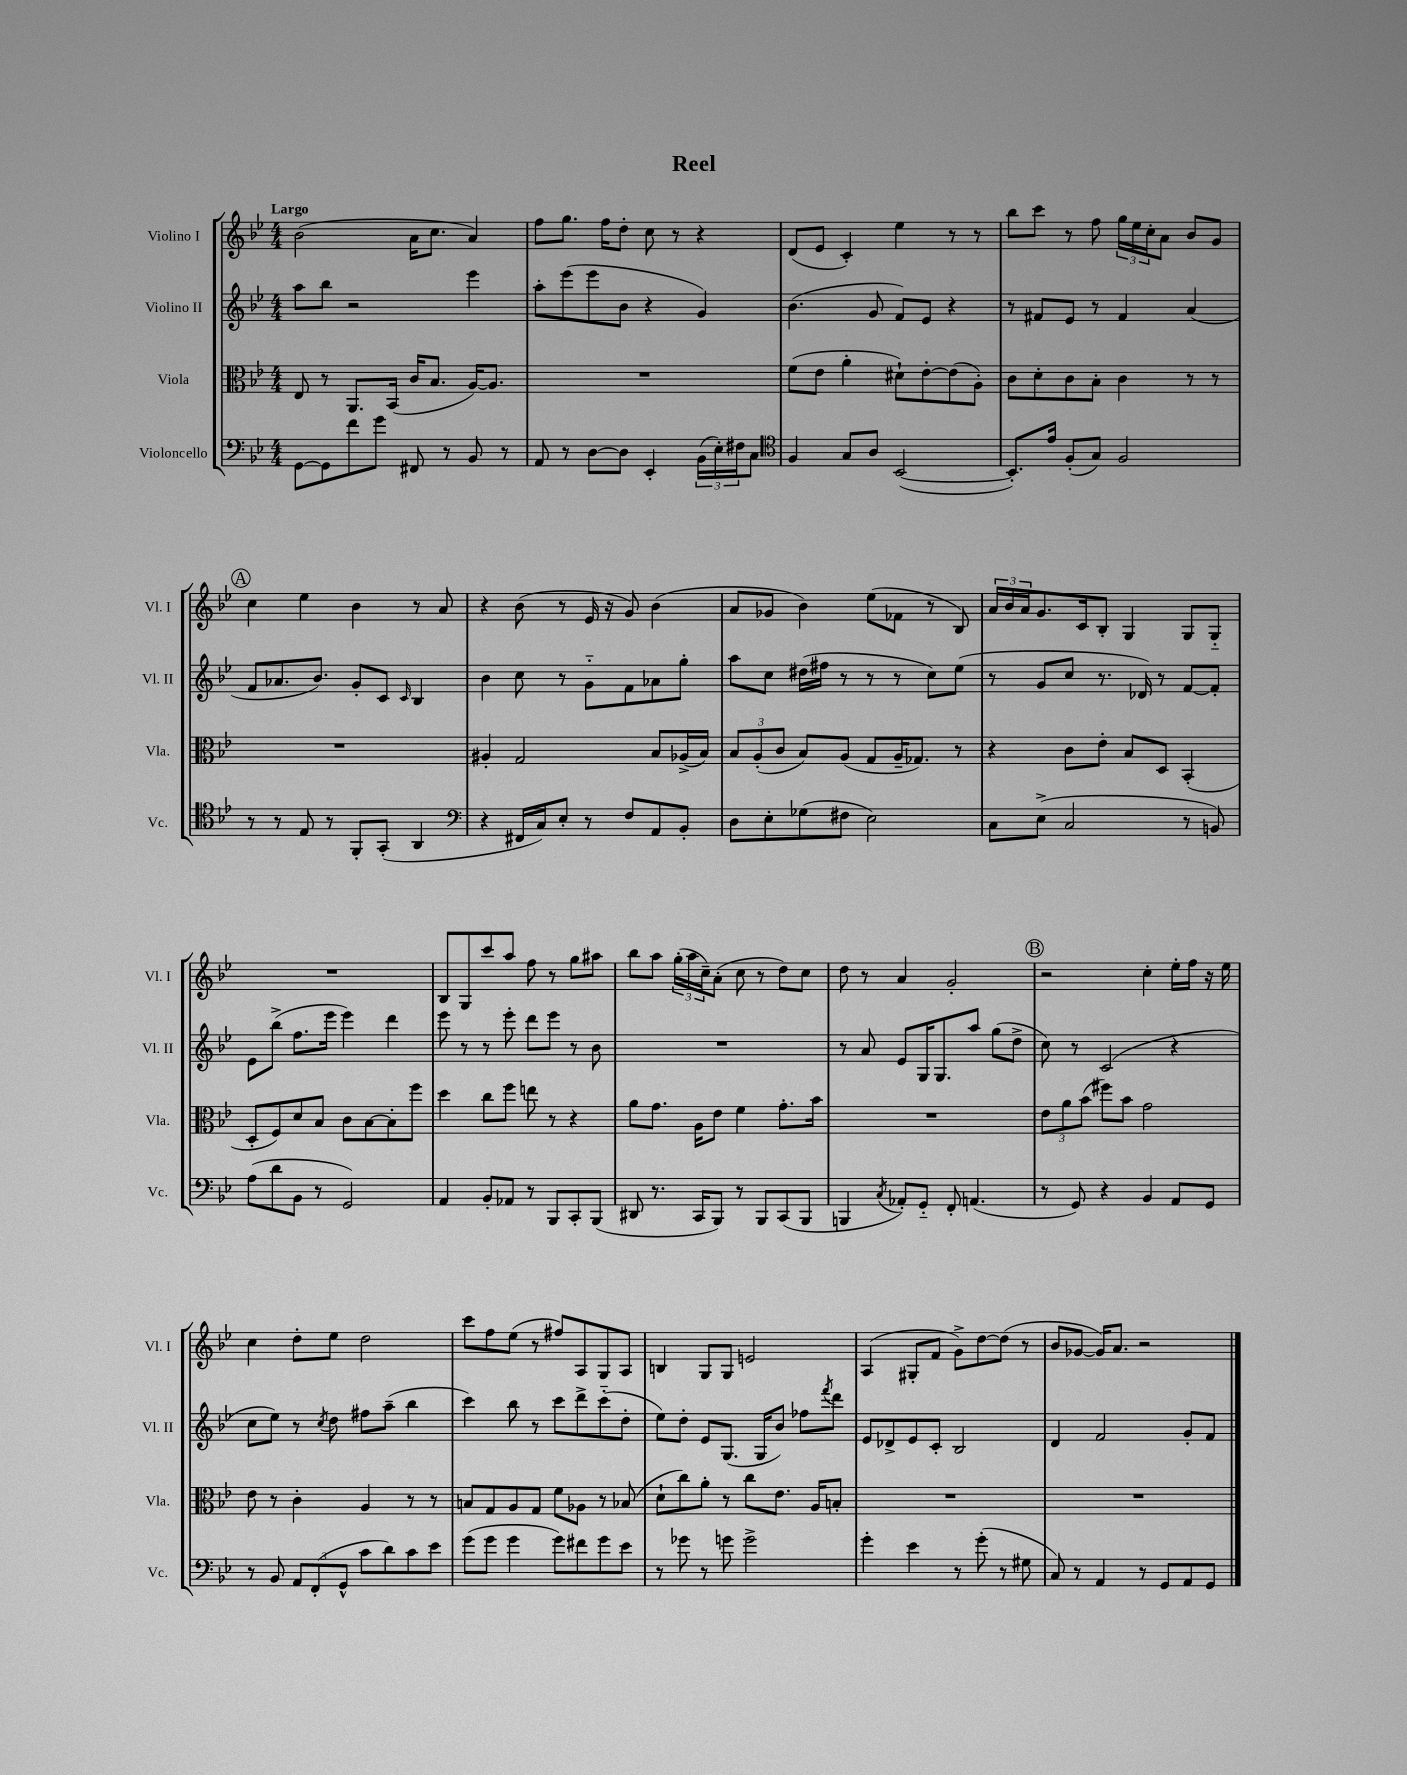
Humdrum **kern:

**kern	**kern	**kern	**kern
*staff4	*staff3	*staff2	*staff1
*clefF4	*clefC3	*clefG2	*clefG2
*k[b-e-]	*k[b-e-]	*k[b-e-]	*k[b-e-]
*M4/4	*M4/4	*M4/4	*M4/4
[8GG\L	8E-/	8aa\L	(2b-\
8GG\]	8r	8bb-\J	.
8f\	8.AA/L	2r	.
8g\J	.	.	.
.	(16BB-/Jk	.	.
8FF#/	16c/LK	.	16a\LK
.	8.B-/J	.	8.cc\J
8r	.	.	.
8BB-/	[16A/LK)	4eee-\	4a/)
.	8.A/]J	.	.
8r	.	.	.
=	=	=	=
8AA/	1r	8aa'\L	8ff\L
8r	.	(8eee-\	8.gg\J
[8D\L	.	8eee-\	.
.	.	.	16ff\LK
8D\]J	.	8b-\J	8dd'\J
4EE-'/	.	4r	8cc\
.	.	.	8r
(24BB-\LL	.	4g/)	4r
24E-'\)	.	.	.
24F#\J	.	.	.
8C\J	.	.	.
=	=	=	=
*clefC4	*	*	*
4F/	(8f\L	(4.b-\	(8d/L
.	8e-\J	.	8e-/J
8G/L	4a'\	.	4c'/)
8A/J	.	8g/	.
([2BB-/	8d#`\L)	8f/L)	4ee-\
.	[8e-'\	8e-/J	.
.	(8e-\]	4r	8r
.	8A'\J)	.	8r
=	=	=	=
8.BB-'/]L)	8c\L	8r	8bb-\L
.	8d'\	8f#/L	8ccc\J
16e-/Jk	.	.	.
(8F'/L	8c\	8e-/J	8r
8G/J)	8B-'\J	8r	8ff\
2F/	4c\	4f#/	24gg\LL
.	.	.	24ee-\
.	.	.	24cc'\J
.	.	.	8a\J
.	8r	(4a/	8b-/L
.	8r	.	8g/J
=	=	=	=
8r	1r	8f/L	4cc\
8r	.	8.a-/	.
8E-/	.	.	4ee-\
.	.	8.b-/J)	.
8r	.	.	.
8FF'/L	.	8g'/L	4b-\
(8GG'/J	.	8c/J	.
.	.	16qqc/	.
4AA/	.	4B-/	8r
.	.	.	8a/
=	=	=	=
*clefF4	*	*	*
4r	4A#'/	4b-\	4r
16FF#/LL	2G/	8cc\	(8b-\
16C/J)	.	.	.
8E-'/J	.	8r	8r
8r	.	8g'~\L	16e-/
.	.	.	16r
8F/L	.	8f\	8g/)
8AA/	8B-/L	8a-\	(4b-\
8BB-'/J	(16A-^/L	8gg'\J	.
.	16B-/JJ)	.	.
=	=	=	=
8D\L	12B-/L	8aa\L	8a/L
.	(12A'/	.	.
8E-'\	.	8cc\J	8g-/J
.	12c/J	.	.
(8G-\	8B-/L)	(16dd#\LL	4b-\)
.	.	16ff#\JJ	.
8F#\J	(8A/J	8r	.
2E-\)	8G/L	8r	(8ee-\L
.	16A~/K	8r	8f-\J
.	8.G-/J)	.	.
.	.	8cc\L)	8r
.	8r	(8ee-\J	8B-/)
=	=	=	=
8C\L	4r	8r	24a/LL
.	.	.	24b-/
.	.	.	24a/J
(8E-^\J	.	8g/L	8.g/
2C/	8c\L	8cc/J	.
.	.	.	16c/k
.	8e-'\J	8.r	8B-'/J
.	8B-/L	.	4G/
.	.	16d-/)	.
.	8D/J	8r	.
8r	(4BB-'/	[8f/L	8G/L
8BB/)	.	8f'/]J	8G'~/J
=	=	=	=
(8A\L	8D'/L	8e-\L	1r
8d\	8F/)	(8bb-^\J	.
8BB-\J	8d/	8.ff\L	.
8r	8B-/J	.	.
.	.	16eee-\Jk	.
2GG/)	8c\L	4eee-\)	.
.	[8B-\	.	.
.	8B-'\]	4ddd\	.
.	8ff\J	.	.
=	=	=	=
4AA/	4dd\	8eee-\	8B-/L
.	.	8r	8G/
8BB-'/L	8cc\L	8r	8ccc/
8AA-/J	8ff\J	8eee-'\	8aa/J
8r	8ee\	8ddd\L	8ff\
8BBB-/L	8r	8eee-\J	8r
8CC'/	4r	8r	8gg\L
(8BBB-/J	.	8b-\	8aa#\J
=	=	=	=
8DD#/	8a\L	1r	8bb-\L
8.r	8.g\J	.	8aa\J
.	.	.	(24gg'\LL
.	.	.	24aa\
16CC/LK	16A\LK	.	.
.	.	.	24cc~\J)
8BBB-/J)	8e-\J	.	(8a'\J
8r	4f\	.	8cc\
8BBB-/L	.	.	8r
(8CC/	8.g'\L	.	8dd\L)
8BBB-/J	.	.	8cc\J
.	16b-\Jk	.	.
=	=	=	=
4BBB/	1r	8r	8dd\
.	.	8a/	8r
8qC/	.	.	.
8AA-'/L)	.	8e-/L	4a/
8GG'~/J	.	16G/K	.
.	.	8.G/	.
8FF'/	.	.	2g'/
(4.AA/	.	8aa/J	.
.	.	(8gg\L	.
.	.	8dd^\J	.
=	=	=	=
8r	12e-\L	8cc\)	2r
.	12a\	.	.
8GG/)	.	8r	.
.	(12b-\J	.	.
4r	8ff#\L)	(2c/	.
.	8b-\J	.	.
4BB-/	2g\	.	4cc'\
8AA/L	.	4r	16ee-'\LL
.	.	.	16ff\JJ
8GG/J	.	.	16r
.	.	.	16ee-\
=	=	=	=
8r	8e-\	8cc\L	4cc\
8BB-/	8r	8ee-\J)	.
12AA/L	4c'\	8r	8dd'\L
(12FF'/	.	.	.
.	.	8qcc/	.
.	.	8dd\	8ee-\J
12GG^^/J	.	.	.
8c\L	4A/	8ff#\L	2dd\
8d\)	.	(8aa~\J	.
8c\	8r	4bb-\	.
8e-\J	8r	.	.
=	=	=	=
(8g\L	8B/L	4ccc\)	8ccc\L
8g\J	8G/	.	8ff\
4g\	8A/	8bb-\	(8ee-\J
.	8G/J	8r	8r
8g\L)	8f\L	8ccc\L	8ff#/L)
8f#\	8A-\J	8ddd^\	8A/
8g\	8r	(8ccc'~\	8G/
8e-\J	(8B-/	8dd'\J	8A/J
=	=	=	=
8r	8d`\L	8ee-\L)	4B/
8g-\	8cc\)	8dd'\J	.
8r	8a'\J	8e-/L	8G/L
8g\	8r	(8.G/J	8G/J
2g^\	8cc\L	.	2e/
.	.	16G/LK	.
.	8.e-\J	8b-/J)	.
.	.	8ff-\L	.
.	16A/LK	.	.
.	.	8qfff/	.
.	8B'/J	8ddd\J	.
=	=	=	=
4g'\	1r	8e-/L	(4A/
.	.	8d-^/	.
4e-\	.	8e-/	8G#'/L
.	.	8c'/J	8f/J
8r	.	2B-/	8g^\L)
(8g'\	.	.	[8dd\
8r	.	.	(8dd\]J
8G#\	.	.	8r
=	=	=	=
8C/)	1r	4d/	8b-/L
8r	.	.	[8g-/J
4AA/	.	2f/	16g-/]LK)
.	.	.	8.a/J
8r	.	.	2r
8GG/L	.	.	.
8AA/	.	8g'/L	.
8GG/J	.	8f/J	.
==	==	==	==
*-	*-	*-	*-
